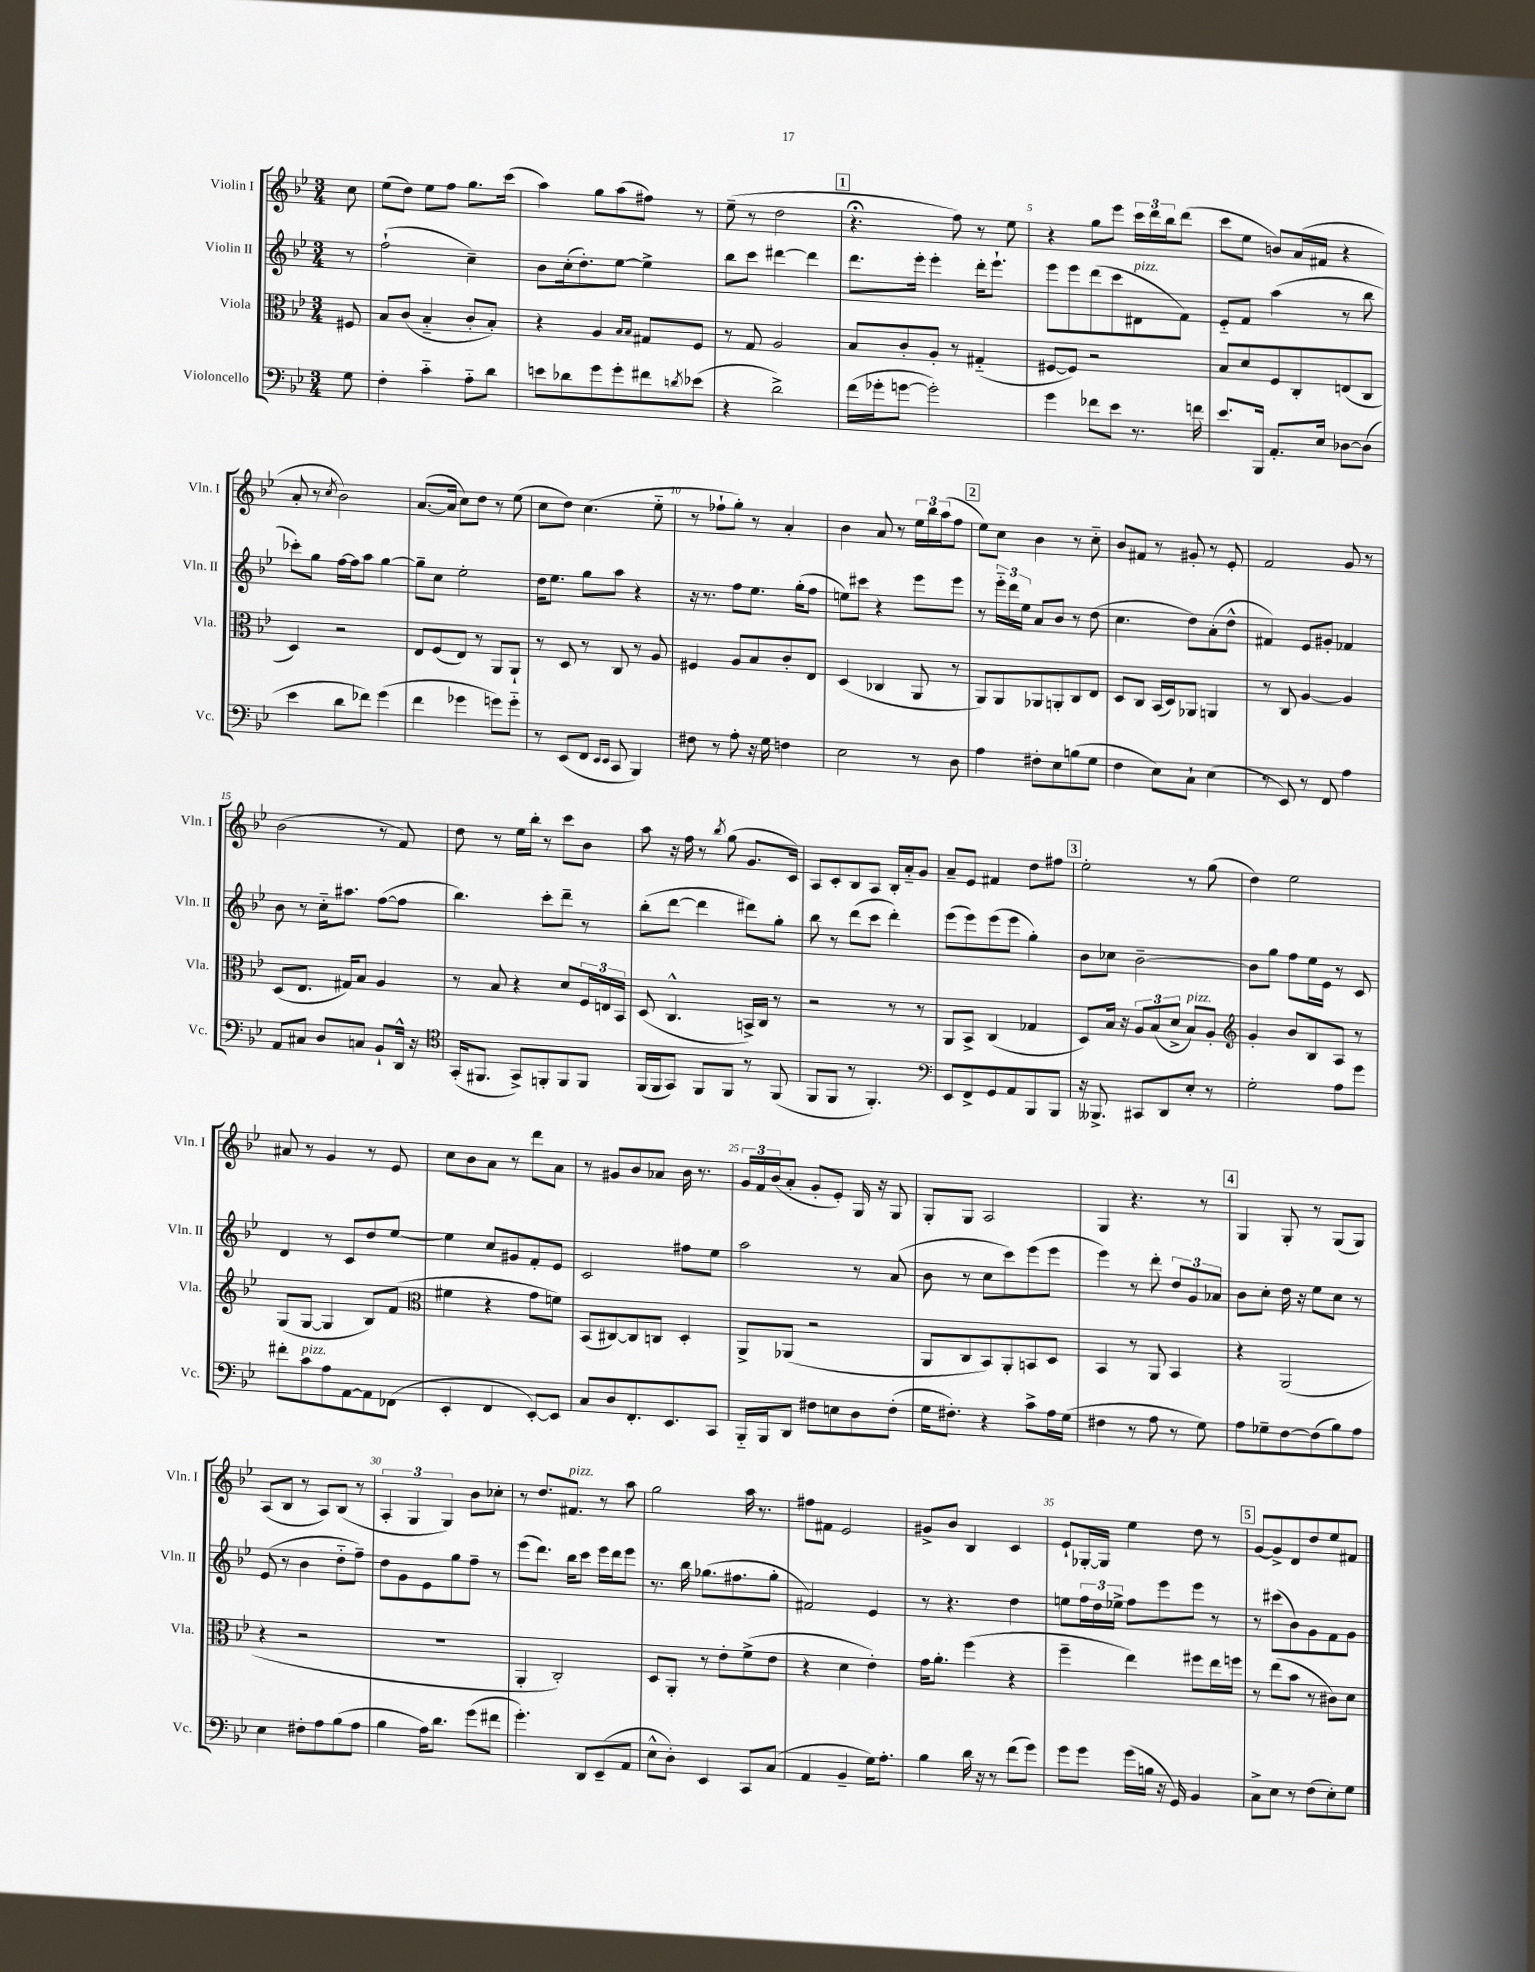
<<
\new StaffGroup <<
\new Staff = "s0" \with { instrumentName = "Violin I" shortInstrumentName = "Vln. I" } {
    \clef treble \key bes \major \numericTimeSignature \time 3/4 \partial 8
    c''8 |
    ees''8( d''8) ees''8 f''8 g''8. c'''16( |
    a''4) g''8 a''8( fis''8) r8 |
    ees''8--( r8 d''2 |
    \mark \markup { \box "1" } r4.\fermata f''8) r8 ees''8 |
    r4 g''8 ees'''8 \tuplet 3/2 { c'''16 d'''16 bes''16 } d'''8( |
    c'''8 ees''8 b'8) a'16( fis'16 r4 |
    a'8-. r8 \acciaccatura { c''8 } bes'2) |
    a'8.~( a'16 c''8) d''8 r8 ees''8( |
    c''8 d''8) c''4.( ees''8-_ |
    r8 fes''8-! g''8-.) r8 a'4-. |
    bes'4 a'8 r8 \tuplet 3/2 { ees''16 bes''16 a''16( } f''8 |
    \mark \markup { \box "2" } ees''8) c''8 bes'4 r8 c''8-_ |
    bes'8 fis'8 r8 gis'8-. r8 ees'8-. |
    f'2 g'8 r8 |
    bes'2( r8 f'8) |
    d''8 r8 ees''16 bes''16-. r8 c'''8 bes'8 |
    a''8 r16 f''16 r8 \acciaccatura { bes''8 } g''8( g'8. c'16) |
    a8 c'8-. bes8 a8 bes16-. a'16-_ g'8 |
    a'8-- ees'8 fis'4 d''8 fis''8 |
    \mark \markup { \box "3" } ees''2-. r8 g''8( |
    d''4) ees''2 |
    ais'8 r8 g'4 r8 ees'8 |
    c''8 bes'8 a'8 r8 d'''8 a'8 |
    r8 gis'8 bes'8 aes'8 bes'16 r8. |
    \tuplet 3/2 { g'16 f'16 bes'16( } a'8-. g'8-. ees'8-.) g16 r16 g8 |
    g8-. g8 a2 |
    g4 r4. r8 |
    \mark \markup { \box "4" } g4 g8-. r8 g8( g8) |
    a8( bes8 r8 a8) bes8( r8 |
    \tuplet 3/2 { a4-. g4 g4) } bes'8 ces''8-. |
    r8 d''8. fis'8.^\markup { \italic "pizz." } r8 a''8 |
    g''2 a''16 r8. |
    fis''8 fis'8 ees'2 |
    gis'8-> bes'8 bes4 c'4 |
    ees'8-! ges16~-. ges16 ees''4 d''8 r8 |
    \mark \markup { \box "5" } g'8~ g'8-> d'8 d''8 ees''8 fis'8 \bar "|." |
}
\new Staff = "s1" \with { instrumentName = "Violin II" shortInstrumentName = "Vln. II" } {
    \clef treble \key bes \major \numericTimeSignature \time 3/4 \partial 8
    r8 |
    f''2-!( c''4--) |
    bes'8 c''16-.( d''8.-.) ees''8~ ees''4-> |
    bes''8 c'''8 dis'''4~ dis'''4 |
    \mark \markup { \box "1" } d'''8. ees'''16-. ees'''4-. d'''16-. ees'''8.-! |
    ees'''8 ees'''8 d'''8( c'''8 dis'8^\markup { \italic "pizz." } f'8) |
    ees'8-_ f'8 a''4( r8 bes''8 |
    ces'''8-.) g''8 f''16~ f''16 a''8 g''4~ |
    g''8-- c''8 ees''2-. |
    d''16 ees''8. g''8 a''8 r4 |
    r16 r8. f''8 ees''8. g''16-.( f''8 |
    e''8) cis'''8 r4 ees'''8 ees'''8 |
    \mark \markup { \box "2" } r8 \tuplet 3/2 { ees'''16-_ d'''16 ees''16 } a'8 bes'8 r8 d''8( |
    c''4. d''8) a'8-.( d''8-^ |
    fis'4) ees'8 gis'8-. fes'4 |
    bes'8 r8 c''16-_ ais''8. f''8~( f''8 |
    bes''4.) c'''8-. d'''8-- r8 |
    bes''8-.( d'''8~ d'''4 dis'''8) g''8-. |
    bes''8 r8 d'''8( c'''8 d'''4-.) |
    ees'''8( ees'''8) ees'''8( ees'''8 g''4-.) |
    \mark \markup { \box "3" } bes'8 ces''8 bes'2~-- |
    bes'8 g''8 f''8 ees''16 ees'16 r8 c'8 |
    d'4 r8 c'8 d''8 ees''8~ |
    ees''4 c''8 gis'8 f'8-. ees'8 |
    c'2 fis''8 ees''8 |
    a''2 r8 a'8( |
    bes'8 r8 c''8 c'''8) ees'''8( ees'''8 |
    ees'''4) r8 d'''8-. \tuplet 3/2 { d''8 g'8 aes'8 } |
    \mark \markup { \box "4" } bes'8 c''8-. d''16 r16 ees''8 c''8 r8 |
    ees'8( r8 bes'4 d''8-_ f''8--) |
    d''8 g'8 ees'8 g''8 f''8-- r8 |
    ees'''8( d'''8.) bes''16 c'''8 ees'''16 d'''16 ees'''8 |
    r8. bes''16 ges''8.( fis''8. ges''8-. |
    fis'2) ees'4 |
    r8 r4. d''4 |
    e''8 \tuplet 3/2 { f''16 d''16 ees''16-> } f''8 ees'''8 ees'''8 r8 |
    \mark \markup { \box "5" } r8 cis'''8( bes'8) g'8 f'8 g'8 \bar "|." |
}
\new Staff = "s2" \with { instrumentName = "Viola" shortInstrumentName = "Vla." } {
    \clef alto \key bes \major \numericTimeSignature \time 3/4 \partial 8
    fis8 |
    bes8 c'8( bes4-_ c'8-. bes8-.) |
    r4 a4 \grace { bes16 bes16 } gis8 f8 |
    r8 g8 a2 |
    \mark \markup { \box "1" } bes8 c'8-. a8-. r8 gis4-_( |
    fis8~ fis8) r2 |
    bes8 d'8 f8 c8-. e8( c8 |
    d4) r2 |
    ees8 f8( ees8) r8 a,8 a,8-! |
    r8 d8 r8 c8 r8 a8 |
    fis4 a8 bes8 c'8-. ees8 |
    d4( ces4 a,8 r8 |
    \mark \markup { \box "2" } a,8) a,8 aes,8 a,8-. c8 ees8 |
    d8 c8 bes,16( d16) aes,8 a,4 |
    r8 c8 a4~ a4 |
    d8( ees8. gis16) bes8 a4 |
    r8 bes8 r4 d'8 \tuplet 3/2 { f16 e16 bes,16 } |
    d8( c4.-^ b,16->) c16 r8 |
    r2 r8 r8 |
    a,8 bes,8-> c4( ges4 |
    \mark \markup { \box "3" } d8) bes16 r16 \tuplet 3/2 { a8 bes8( d'8-> } bes8^\markup { \italic "pizz." }) a8-. |
    \clef treble g'4-. bes'8 bes8 a8 r8 |
    g8( g8~ g4 bes8) f'8( |
    \clef alto fis'4 r4 g'8 f'8) |
    bes,8( cis8~) cis8 c8 d4-. |
    a,8-> aes,8( r2 |
    a,8 c8 bes,8) a,8-. b,8 d8 |
    bes,4 r8 a,8 bes,4 |
    \mark \markup { \box "4" } r4 a,2( |
    r4 r2 |
    R2. |
    a,4-. c2-.) |
    d8 a,8-. r8 ees'8-. f'8->( ees'8 |
    r4 d'4 ees'4-.) |
    g'16 a'8.-. f''4( r4 |
    f''4-- ees''4) fis''8 ees''16 f''16 |
    \mark \markup { \box "5" } r8 ees''8( bes'8 r8 cis'8) d'8 \bar "|." |
}
\new Staff = "s3" \with { instrumentName = "Violoncello" shortInstrumentName = "Vc." } {
    \clef bass \key bes \major \numericTimeSignature \time 3/4 \partial 8
    g8 |
    f4-. c'4-_ a8-_ d'8 |
    e'8 des'8 g'8 g'8-. fis'8 \acciaccatura { d'8 } ees'8( |
    r4 d'2->) |
    \mark \markup { \box "1" } f'16( ges'16-. g'8~ g'2-.) |
    g'4 fes'8 ees'8 r8. f'16 |
    ees'8. bes,,16 a,8.-. ees16 des8~ des8( |
    ees'4 d'8 fes'8) g'4( |
    f'4 ges'4 g'8) g'8-_ |
    r8 ees,8( f,8 \grace { ees,16 ees,16 } c,8 bes,,4) |
    fis8 r8 a8-. r16 g16 f4 |
    ees2 r8 d8 |
    \mark \markup { \box "2" } a4 fis8-. ees8 b8( g8 |
    f4 ees8) c8-! ees4( |
    r8 ees,8) r8 f,8 a4 |
    a,8 cis8 d8 c8 bes,8-! d,16-^ r16 |
    \clef tenor g,16-.( fis,8. g,8->) f,8-. f,8 f,8 |
    f,16( f,16 g,8) f,8 f,8 r8 f,8( |
    f,8 f,8 r8 f,4.-.) |
    \clef bass ees,8 f,8-> g,8 a,8 bes,,8 bes,,8 |
    \mark \markup { \box "3" } r16 beses,,8.-> cis,8 d,8 ees8-. r8 |
    g2-. a8 g'8 |
    fis'8-. c'8^\markup { \italic "pizz." } a8 a,8~ a,8 fes,8( |
    ees,4-. f,4 ees,8~-.) ees,8 |
    c8 d8 f,8.-. ees,8. c,8 |
    bes,,16-_ bes,,16 d,8 fis8 e8 d8 fis8-.( |
    g16 fis8.-.) r4 c'8-> a16 g16( |
    fis4 r8 a8 r8 g8) |
    \mark \markup { \box "4" } a8 ges8-- f8~ f8( bes8) a8 |
    ees4 fis8-. a8 bes8( a8 |
    bes4 a16) d'8. g'8( fis'8 |
    g'4.-.) d,8 ees,8--( a,8 |
    ees8-^ d8-.) ees,4 c,8 c8( |
    a,4 bes,4-- g16) a8.-. |
    bes4 d'16 r16 r8 f'8( g'8) |
    g'8 g'8 g'16( b16 r16 g,16) bes,4 |
    \mark \markup { \box "5" } c8-> ees8 r8 f8( ees8-.) g8 \bar "|." |
}
>>
>>
\layout { \context { \Score \override BarNumber.break-visibility = ##(#f #t #t) barNumberVisibility = #(every-nth-bar-number-visible 5) } }
